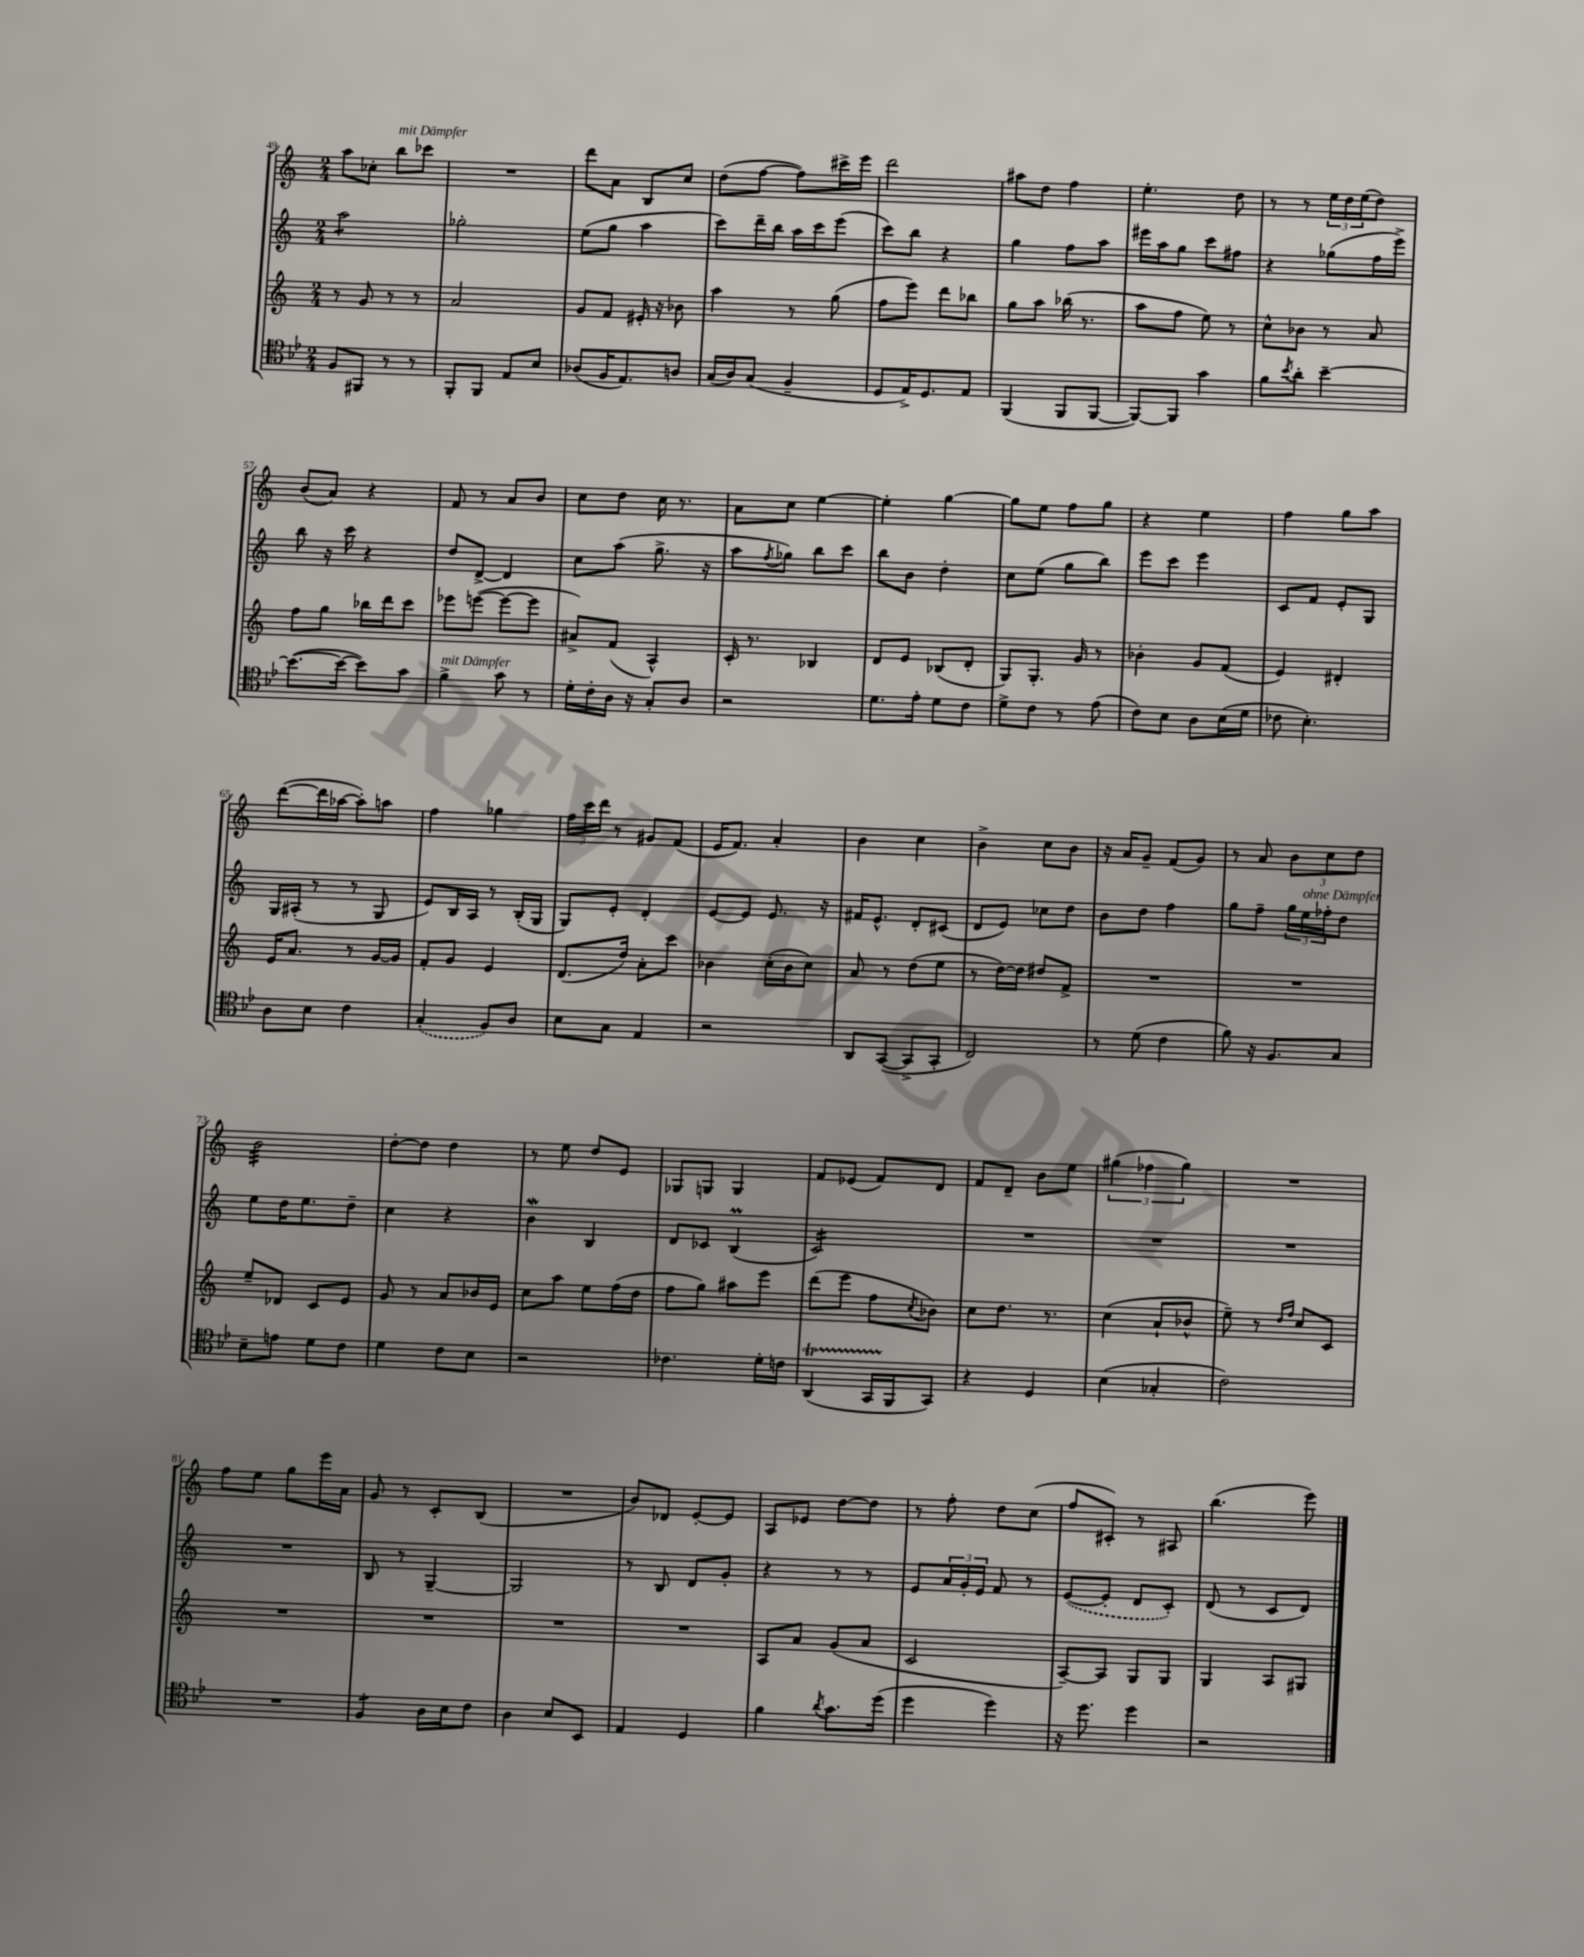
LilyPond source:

<<
\new StaffGroup <<
\new Staff = "s0" {
    \clef treble \key c \major \numericTimeSignature \time 2/4
    a''8 ces''8-. b''8^\markup { \italic "mit Dämpfer" } ces'''8 |
    R2 |
    d'''8 a'8 b8 c''8 |
    d''8( f''8~ f''8) cis'''16-> e'''16 |
    d'''2 |
    ais''8 d''8 f''4 |
    e''4.-. d''8 |
    r8 r8 \tuplet 3/2 { e''16 d''16 e''16( } d''8) |
    b'8( a'8) r4 |
    f'8 r8 a'8 b'8 |
    c''8 d''8 c''16 r8. |
    a'8 c''8 e''4~ |
    e''4-. g''4~ |
    g''8 e''8 f''8 g''8 |
    r4 e''4 |
    f''4 g''8 a''8 |
    d'''8~( d'''16 aes''16~ aes''8-.) a''8 |
    f''4 ges''4 |
    \tuplet 3/2 { f''16 c'''16 d'''16 } r8 gis'8 f'8( |
    e'16 f'8.) a'4-. |
    b'4 c''4 |
    b'4-> c''8 b'8 |
    r16 a'16 g'8-- f'8( g'8) |
    r8 a'8 \tuplet 3/2 { b'8 c''8 d''8 } |
    b'2:32 |
    d''8~-. d''8 d''4 |
    r8 e''8 d''8 e'8 |
    ges8 g8 g4 |
    f'8 ees'8( f'8) d'8 |
    f'8 d'8-- b'8 e''8 |
    \tuplet 3/2 { gis''4( fes''4 gis''4) } |
    R2 |
    f''8 e''8 g''8 e'''16 a'16 |
    g'8 r8 c'8-. b8( |
    R2 |
    b'8) des'8 e'8~-. e'8 |
    a8 ees'8 d''8~ d''8 |
    r8 f''8-. d''8 c''8( |
    f''8 cis'8-.) r8 ais8 |
    b''4.( e'''8) \bar "|." |
}
\new Staff = "s1" {
    \clef treble \key c \major \numericTimeSignature \time 2/4
    a''2:8 |
    ges''2-. |
    e''8( g''8 a''4 |
    c'''8) d'''16-- b''16 a''16 c'''16 e'''8( |
    c'''8) b''8 r4 |
    g''4 f''8 a''8 |
    eis'''16 a''16 g''8 c'''8 fis''8 |
    r4 ges''8( f''16 e'''16->) |
    b''8 r16 c'''16 r4 |
    d''8 d'8~-> d'4 |
    c''8 a''8( g''8.-> r16 |
    a''8 \acciaccatura { f''8 } ges''8) b''8 c'''8 |
    b''8 b'8 d''4-. |
    c''8 e''8( g''8 b''8) |
    e'''8 c'''8 e'''4 |
    c'8 f'8 e'8-. g8 |
    g16 ais16-.( r8 r8 g8 |
    e'8) b16 a16 r8 b16-.( g16 |
    g8) e'8-. d'4-. |
    e'8~ e'8 e'8. r16 |
    fis'16 e'8.-^ d'8-. cis'8( |
    d'8 e'8) ces''8 d''8 |
    b'8 d''8 f''4 |
    g''8 f''8-- \tuplet 3/2 { g''16 e''16^\markup { \italic "ohne Dämpfer" } fes''16-. } d''8 |
    e''8 d''16 e''8. d''8-- |
    c''4 r4 |
    b'4\mordent b4 |
    d'8 ces'8 b4\prall( |
    c'2:16) |
    R2 |
    R2 |
    R2 |
    R2 |
    b8 r8 g4~-- |
    g2 |
    r8 b8 d'8 g'8-. |
    r4 r8 r8 |
    e'8 \tuplet 3/2 { a'16 g'16-. e'16 } f'8 r8 |
    \once \slurDashed e'8~( e'8-. d'8 c'8-.) |
    d'8( r8 c'8 d'8) \bar "|." |
}
\new Staff = "s2" {
    \clef treble \key c \major \numericTimeSignature \time 2/4
    r8 g'8 r8 r8 |
    a'2 |
    g'8 f'8 eis'16-. r16 bes'8 |
    a''4 r8 g''8( |
    f''8 e'''8) d'''8 bes''8 |
    g''8 a''8 bes''16( r8. |
    a''8 f''8 e''8) r8 |
    c''8-^ bes'8 r8 a'8 |
    f''8 g''8 bes''16 d'''16 c'''8 |
    ees'''8 e'''8~( e'''8~ e'''8 |
    ais'8->) f'8( a4-^) |
    c'16-. r8. bes4 |
    d'8 e'8 bes8( d'8-. |
    g8) g8.-. g'16 r8 |
    bes'4-. g'8 f'8( |
    e'4) dis'4-. |
    e'16 a'8. r8 g'16~ g'16 |
    f'8-. g'8 e'4 |
    d'8.( d''16) a'8-. c'''8 |
    bes'4 c''16-.( bes'16 c''8) |
    a'8 r8 d''8( e''8 |
    r8 d''16~) d''16 dis''8 f'8-> |
    R2 |
    R2 |
    e''8-- des'8 c'8 e'8 |
    g'8 r8 a'8 bes'16 e'16 |
    c''8 a''8 e''8 f''16( d''16 |
    f''8 g''8) ais''8 e'''8 |
    d'''8( e'''8 f''8 \acciaccatura { c''8 } bes'8) |
    c''8 d''8. r8. |
    c''4( a'8-! bes'8-^ |
    e''8--) r8 \grace { d''16 f''16 } c''8 c'8 |
    R2 |
    R2 |
    R2 |
    R2 |
    a8 a'8 g'8( a'8 |
    c'2 |
    a8~--) a8 g8 g8 |
    g4 a8 gis8 \bar "|." |
}
\new Staff = "s3" {
    \clef tenor \key bes \major \numericTimeSignature \time 2/4
    f8 fis,8 r8 r8 |
    f,8-. f,8 ees8 bes8 |
    aes8( f16 ees8.) a8 |
    g16( a16) g8( f4-- |
    d8 ees16->) d8. ees8 |
    f,4( f,8 f,8~ |
    f,8~) f,8 g'4 |
    f'8 \acciaccatura { bes'8 } a'8-. bes'4~-- |
    bes'8.~( bes'16~ bes'8) g'8 |
    f'4->^\markup { \italic "mit Dämpfer" } g'8 r8 |
    d'16-. c'16-. a16 r16 g8-. a8 |
    r2 |
    d'8. ees'16-. d'8 c'8 |
    d'8-> c'8 r8 ees'8( |
    c'8) bes8 a8 bes16( d'16 |
    ces'8 bes4.-.) |
    a8 bes8 c'4 |
    \once \slurDashed g4-.( f8) a8 |
    bes8 g8 ees4 |
    r2 |
    a,8 g,8~( g,8-> g,8-. |
    c2) |
    r8 d'8( c'4 |
    f'8) r16 f8. g8 |
    bes8-- e'8 d'8 c'8 |
    d'4 c'8 bes8 |
    r2 |
    ces'4. d'16-. c'16 |
    a,4\startTrillSpan( g,16 f,16\stopTrillSpan g,8) |
    r4 d4 |
    bes4( ges4-. |
    c'2) |
    R2 |
    f4:8 a16 bes16 c'8 |
    a4 bes8 bes,8 |
    ees4 d4 |
    f'4 \acciaccatura { a'8 } g'8. d''16( |
    d''4 d''4) |
    r16 d''8. d''4 |
    r2 \bar "|." |
}
>>
>>
\layout { \context { \Score currentBarNumber = #49 } }
